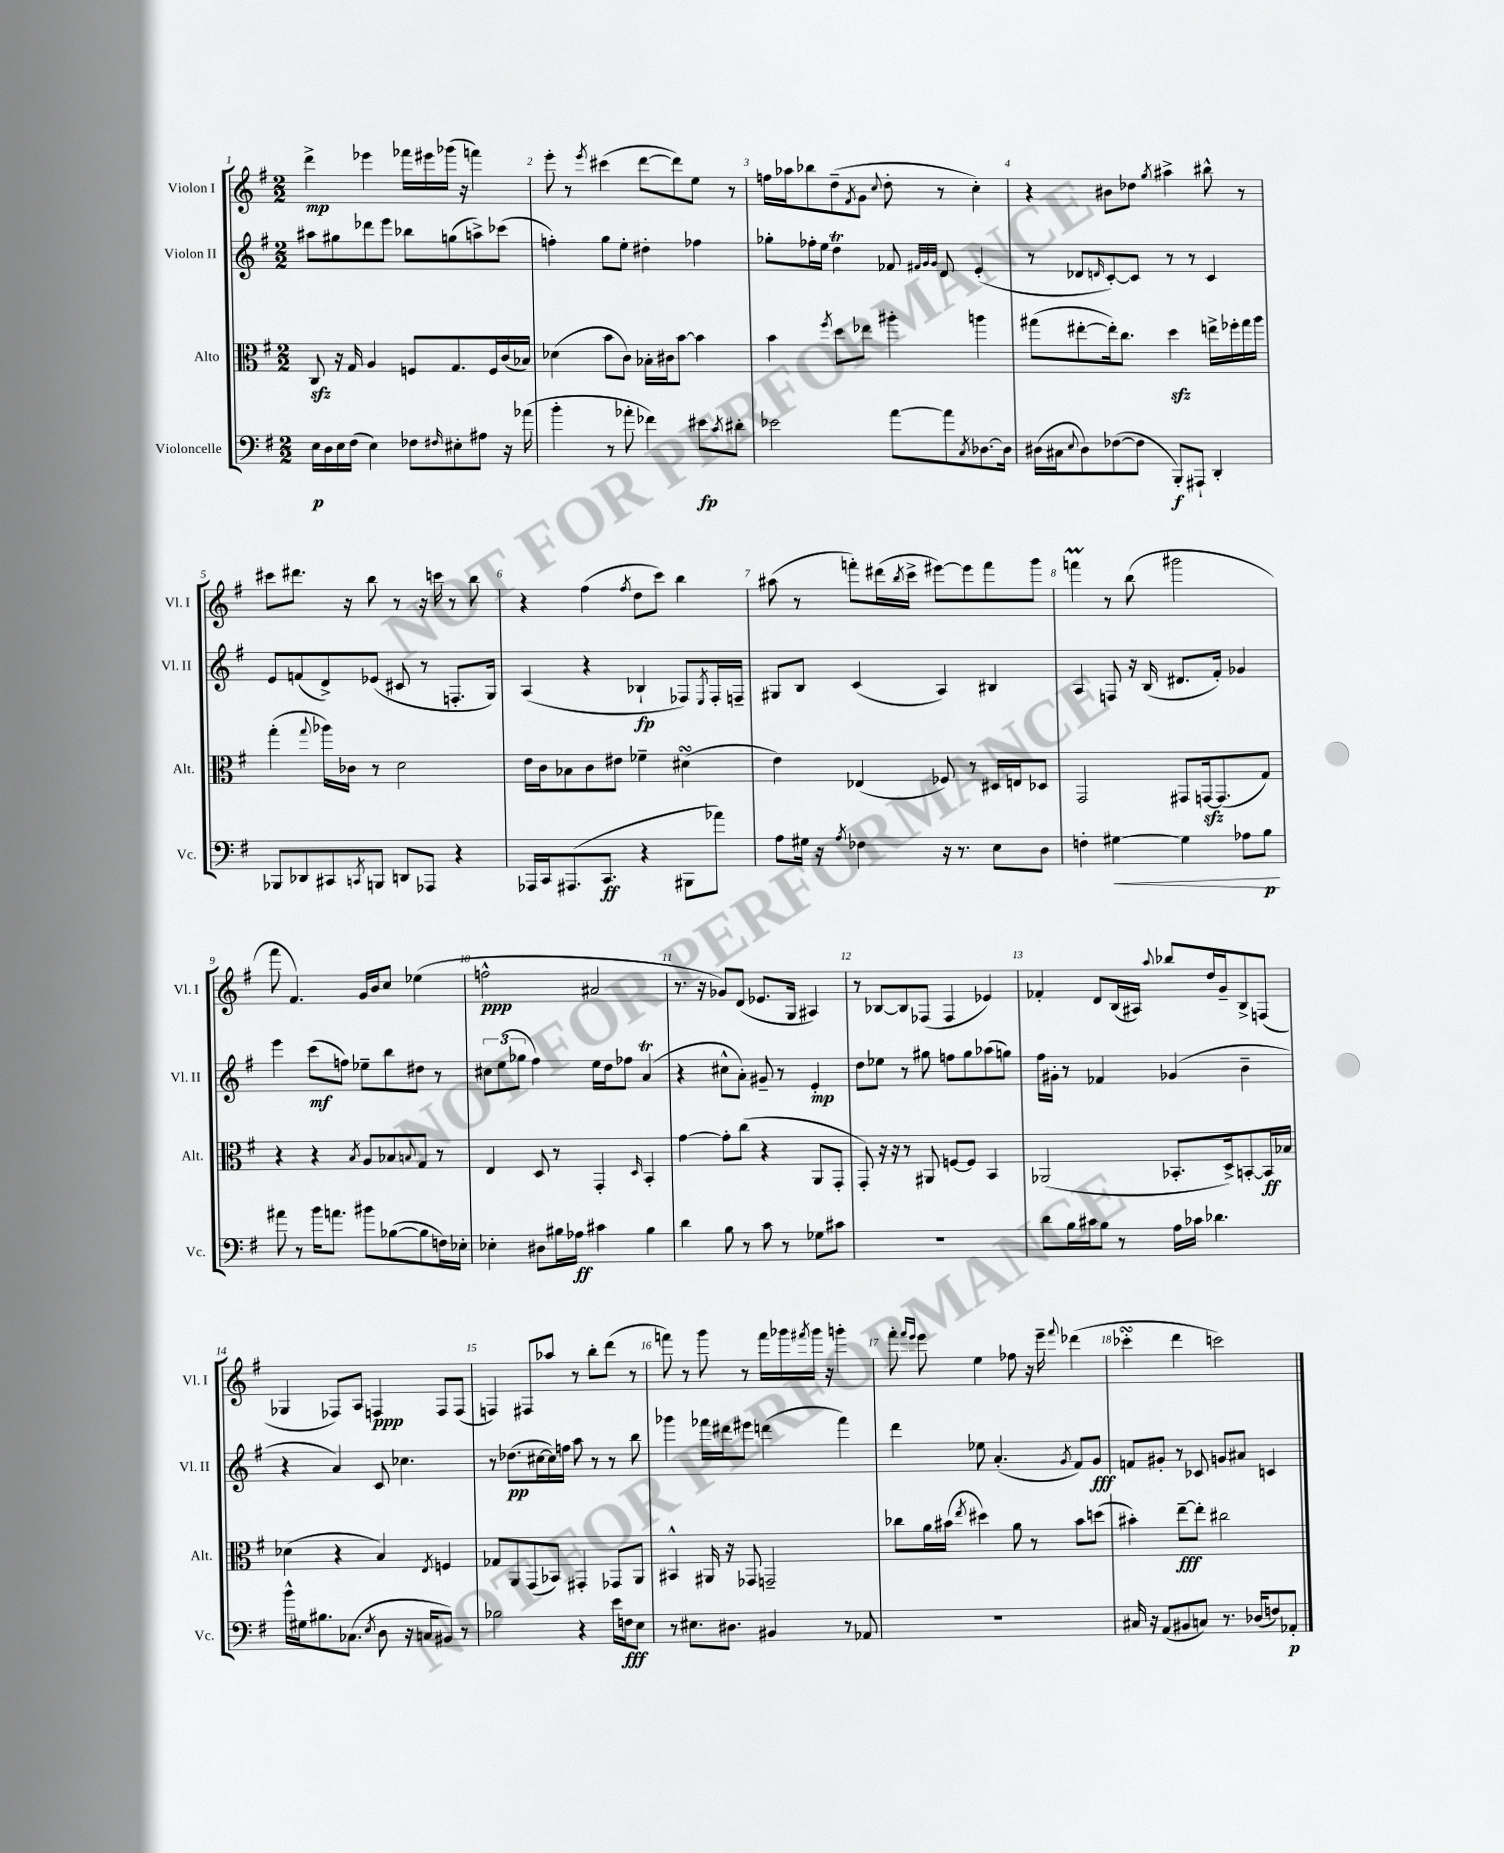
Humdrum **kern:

**kern	**dynam	**kern	**dynam	**kern	**dynam	**kern	**dynam
*part4	*part4	*part3	*part3	*part2	*part2	*part1	*part1
*staff4	*staff4	*staff3	*staff3	*staff2	*staff2	*staff1	*staff1
*I"Violoncelle	*	*I"Alto	*	*I"Violon II	*	*I"Violon I	*
*I'Vc.	*	*I'Alt.	*	*I'Vl. II	*	*I'Vl. I	*
*clefF4	*	*clefC3	*	*clefG2	*	*clefG2	*
*k[f#]	*	*k[f#]	*	*k[f#]	*	*k[f#]	*
*M2/2	*	*M2/2	*	*M2/2	*	*M2/2	*
=1	=1	=1	=1	=1	=1	=1	=1
16E\LL	p	8Czz/	.	8aa#X\L	.	4ddd^\	mp
16D\	.	.	.	.	.	.	.
16E\	.	16r	.	8gg#X\	.	.	.
(16F#\JJ	.	16G/	.	.	.	.	.
4E\)	.	4A/	.	8ddd-X\	.	4eee-X\	.
.	.	.	.	8eee\J	.	.	.
8F-X\L	.	8Fn/L	.	8bb-X\L	.	16fff-X\LL	.
.	.	.	.	.	.	16eee#X\	.
16qqF#X/	.	.	.	.	.	.	.
8E#X'\	.	8.G/	.	(8ggn\	.	(16ggg-X\JJ	.
.	.	.	.	.	.	16r	.
8A#X\J	.	.	.	8aan^\)	.	4fffn\)	.
.	.	16F/L	.	.	.	.	.
16r	.	(16c/	.	(8ccc-X\J	.	.	.
(16a-X\	.	16B-X/JJ)	.	.	.	.	.
=2	=2	=2	=2	=2	=2	=2	=2
4b'\	.	(4d-X\	.	4ffn'\)	.	8eee'\	.
.	.	.	.	.	.	8r	.
.	.	.	.	.	.	8qeee/	.
8r	.	8b\L	.	8gg\L	.	(4ccc#X\	.
8a-X'\	.	8c\J)	.	8ee'\J	.	.	.
4f-X\)	.	16B-X'\LL	.	4dd#X'\	.	[8ddd\L	.
.	.	16c#X\J	.	.	.	.	.
.	.	[8b\J	.	.	.	8ddd\])	.
8e#X\L	fp	4b\]	.	4ff-X\	.	8ee\J	.
8qc/	.	.	.	.	.	.	.
8d#X'\J	.	.	.	.	.	8r	.
=3	=3	=3	=3	=3	=3	=3	=3
2e-X\	.	4b\	.	8gg-X'\L	.	16ffn\LL	.
.	.	.	.	.	.	16aa-X\J	.
.	.	.	.	16ff-X'\L	.	8bb-X\	.
.	.	.	.	16ee\JJ	.	.	.
.	.	8qff#/	.	.	.	.	.
.	.	8dd\L	.	4ddT\	.	(8dd~\	.
.	.	.	.	.	.	8qf#/	.
.	.	8ee-X\J	.	.	.	8g\J	.
.	.	.	.	.	.	8qqcc/	.
[8a\L	.	4aa#X'\	.	8f-X/	.	8dd'\	.
.	.	.	.	32qqf#X/LLL	.	.	.
.	.	.	.	32qqg/	.	.	.
.	.	.	.	32qqg/JJJ	.	.	.
8a\]	.	.	.	8d/	.	8r	.
8qC/	.	.	.	.	.	.	.
[8.D-X\	.	4aan\	.	(4e'/	.	4cc'\)	.
16D-\Jk]	.	.	.	.	.	.	.
=4	=4	=4	=4	=4	=4	=4	=4
(16D#X\LL	.	(8gg#X\L	.	8r	.	4r	.
16C#X\J	.	.	.	.	.	.	.
8qqE/	.	.	.	.	.	.	.
8D#\)	.	[8ee#X'\	.	8d-X/L	.	.	.
.	.	.	.	16qqdn/	.	.	.
([8F-X\	.	16ee#'\k])	.	[8c'/)	.	8b#X\L	.
.	.	8.cc\J	.	.	.	.	.
8F-\J]	.	.	.	8c/J]	.	8dd-X\J	.
.	.	.	.	.	.	8qgg/	.
8BBB'/L)	f	4ddzz\	.	8r	.	4aa#X^\	.
8AAA#X`/J	.	.	.	8r	.	.	.
4DD'/	.	16een^\LL	.	4c/	.	8bb#X^^\	.
.	.	16ff-X'\	.	.	.	.	.
.	.	16gg#\	.	.	.	8r	.
.	.	16aa\JJ	.	.	.	.	.
!!LO:LB:g=z
=5	=5	=5	=5	=5	=5	=5	=5
8BBB-X/L	.	(4gg'\	.	8e/L	.	8ccc#X\L	.
8DD-X/	.	.	.	(8fn/	.	8.ddd#X\J	.
.	.	8qqgg/	.	.	.	.	.
8CC#X/	.	16aa-X\LL)	.	8d^/)	.	.	.
.	.	16c-X\JJ	.	.	.	16r	.
8qCCn/	.	.	.	.	.	.	.
8BBBn/J	.	8r	.	(8e-X/J	.	8bb\	.
8DDn/L	.	2d\	.	8c#X/	.	8r	.
8AAA-X/J	.	.	.	8r	.	16r	.
.	.	.	.	.	.	16cccn\	.
4r	.	.	.	8.Fn'/L	.	8r	.
.	.	.	.	.	.	8bb\	.
.	.	.	.	16G/Jk)	.	.	.
=6	=6	=6	=6	=6	=6	=6	=6
16AAA-X/LL	.	16e\LL	.	(4A/	.	4r	.
16CC/J	.	16c\J	.	.	.	.	.
(8.AAA#X/	.	8B-X\	.	.	.	.	.
.	.	8c\	.	4r	.	(4ff#\	.
8.CC/J	ff	.	.	.	.	.	.
.	.	8e#X\J	.	.	.	.	.
.	.	.	.	.	.	8qff#/	.
4r	.	4f-X~\	.	4B-X`/	fp	8dd\L	.
.	.	.	.	.	.	8ccc\J)	.
8BBB#X\L	.	(4d#XsSsS\	.	8F-X/L)	.	4bb\	.
.	.	.	.	8qE/	.	.	.
8a-X\J)	.	.	.	16F-'/L	.	.	.
.	.	.	.	16Fn~/JJ	.	.	.
=7	=7	=7	=7	=7	=7	=7	=7
8A\L	.	4e\)	.	8G#X/L	.	(8aa#X\	.
16G#X\Jk	.	.	.	8B/J	.	8r	.
16r	.	.	.	.	.	.	.
8qA/	.	.	.	.	.	.	.
4F-X\	.	(4E-X/	.	(4c/	.	8fffn'\L)	.
.	.	.	.	.	.	(16ddd#X\L	.
.	.	.	.	.	.	8qbb/	.
.	.	.	.	.	.	16ccc^\JJ	.
16r	.	8F-X/)	.	4A/)	.	[8eee#X\L)	.
8.r	.	.	.	.	.	.	.
.	.	8r	.	.	.	8eee#\]	.
8E\L	.	16D#X/LL	.	4B#X/	.	8fff\	.
.	.	16En/J	.	.	.	.	.
8D\J	.	8D-X/J	.	.	.	8ggg\J	.
=8	=8	=8	=8	=8	=8	=8	=8
4Fn'\	.	2GG/	.	4A/	.	4fffnM\	.
!	!LO:HP:b	!	!	!	!	!	!
[4G#X\	<	.	.	8Fn/	.	8r	.
.	.	.	.	16r	.	(8bb\	.
.	.	.	.	(16B/	.	.	.
4G#\]	.	8GG#X/L	.	8.d#X/L	.	2ggg#X\	.
.	.	[16GGnzz/k	.	.	.	.	.
.	.	(8.GG/]	.	16f#'/Jk)	.	.	.
8A-X\L	.	.	.	4g-X/	.	.	.
8B\J	p	8G/J)	.	.	.	.	.
.	[	.	.	.	.	.	.
!!LO:LB:g=z
=9	=9	=9	=9	=9	=9	=9	=9
8a#X\	.	4r	.	4eee\	.	8fff#\	.
8r	.	.	.	.	.	4.f#/)	.
16b\KL	.	4r	.	(8ccc\L	mf	.	.
8.an\J	.	.	.	.	.	.	.
.	.	.	.	8ffn\J)	.	.	.
.	.	8qB/	.	.	.	.	.
8b#X\L	.	8A/L	.	8ee-X~\L	.	16g/LL	.
.	.	.	.	.	.	16b/J	.
([8B-X\	.	8B-X/	.	8bb\	.	8cc/J	.
.	.	8qqBn/	.	.	.	.	.
8B-\]	.	8G/J	.	8dd#X\J	.	(4ee-X\	.
16Fn\L)	.	8r	.	8r	.	.	.
16E-X'\JJ	.	.	.	.	.	.	.
=10	=10	=10	=10	=10	=10	=10	=10
4E-X'\	.	4E/	.	12cc#X\L	.	2ffn^^\	ppp
.	.	.	.	(12ee\	.	.	.
.	.	.	.	12gg-X\J	.	.	.
8D#X\L	.	8D/	.	4ff#\)	.	.	.
16B#X\L	.	8r	.	.	.	.	.
16A-X\JJ	ff	.	.	.	.	.	.
4c#X\	.	4GG'/	.	16ee\LL	.	2a#X/	.
.	.	.	.	16dd\J	.	.	.
.	.	.	.	8ff-X\J	.	.	.
.	.	16qqD/	.	.	.	.	.
4B#\	.	4BB'/	.	(4aT/	.	.	.
=11	=11	=11	=11	=11	=11	=11	=11
4d\	.	[4g\	.	4r	.	8.r	.
.	.	.	.	.	.	16r	.
8B\	.	8g'\L]	.	8cc#X^^\L	.	8g-X/L)	.
8r	.	(8cc\J	.	8a'\J)	.	(8d/J	.
8c\	.	4r	.	8g#X~/	.	8.e-X/L	.
8r	.	.	.	8r	.	.	.
.	.	.	.	.	.	16G/Jk	.
8G-X\L	.	8AA/L	.	4e'/	mp	4A#X/)	.
8c#X\J	.	8GG'/J	.	.	.	.	.
=12	=12	=12	=12	=12	=12	=12	=12
1r	.	8GG'/)	.	8dd\L	.	8r	.
.	.	16r	.	8ee-X\J	.	[8B-X/L	.
.	.	16r	.	.	.	.	.
.	.	8r	.	8r	.	8B-/]	.
.	.	8AA#X/	.	8gg#X\	.	(8F-X/J	.
.	.	[8Fn/L	.	8ffn\L	.	4F-/	.
.	.	8F/J]	.	8gg#\	.	.	.
.	.	4BB/	.	(8aa-X\	.	4e-X/)	.
.	.	.	.	8ggn\J)	.	.	.
=13	=13	=13	=13	=13	=13	=13	=13
8d\L	.	(2AA-X/	.	16ff#\LL	.	4f-X'/	.
.	.	.	.	16g#X'\JJ	.	.	.
16B\L	.	.	.	8r	.	.	.
16c#X\J	.	.	.	.	.	.	.
8B\J	.	.	.	4f-X/	.	8d/L	.
8r	.	.	.	.	.	(16B/L	.
.	.	.	.	.	.	16A#X/JJ)	.
.	.	.	.	.	.	8qqaa/	.
16A\LL	.	8.BB-X'/L	.	(4g-X/	.	8bb-X/L	.
16c-X\JJ	.	.	.	.	.	.	.
4.d-X\	.	.	.	.	.	16dd/L	.
.	.	16D^/k)	.	.	.	16g~/J	.
.	.	[8BBn'/	.	4b~\	.	8B^/	.
.	.	16BB/L]	ff	.	.	(8Fn/J	.
.	.	16B-X/JJ	.	.	.	.	.
!!LO:LB:g=z
=14	=14	=14	=14	=14	=14	=14	=14
16b^^\LL	.	(4d-X\	.	4r	.	4G-X/	.
16G#X\J	.	.	.	.	.	.	.
8.B#X\	.	.	.	.	.	.	.
.	.	4r	.	4a/)	.	8F-X/L)	.
(8.C-X\J	.	.	.	.	.	.	.
.	.	.	.	.	.	8A/J	.
8qE/	.	.	.	.	.	.	.
8D\	.	4B/)	.	8c/	.	4Fn/	ppp
16r	.	.	.	4.cc-X\	.	.	.
16Cn/KL	.	.	.	.	.	.	.
.	.	8qE/	.	.	.	.	.
8BB#X/J)	.	4Fn/	.	.	.	8F/L	.
8r	.	.	.	.	.	(8F/J	.
=15	=15	=15	=15	=15	=15	=15	=15
2B-X\	.	8G-X/L	.	8r	.	4Fn/)	.
.	.	8AA/	.	(8.dd-X\L	pp	.	.
.	.	(8GG/	.	.	.	8F#X/L	.
.	.	.	.	[16cc#X\L	.	.	.
.	.	8BB-X/J)	.	16cc#\])	.	8aa-X/J	.
.	.	.	.	16ffn\JJ	.	.	.
4r	.	4GG#X'/	.	8aa\	.	8r	.
.	.	.	.	8r	.	8bb'\L	.
16e\LL	.	8GG-X/L	.	8r	.	(8ddd\J	.
16Fn\J	fff	.	.	.	.	.	.
8E\J	.	8AA/J	.	8bb\	.	8r	.
=16	=16	=16	=16	=16	=16	=16	=16
8r	.	4BB#X^^/	.	4ggg-X\	.	8fffn\)	.
8.E#X\L	.	.	.	.	.	8r	.
.	.	16AA#X/	.	16fff-X\LL	.	8ggg\	.
8.D#X\J	.	16r	.	16ddd#X\J	.	.	.
.	.	8GG-X/	.	8eee#X\J	.	8r	.
4BB#X/	.	2GGn~/	.	(4dddn\	.	16fff\LL	.
.	.	.	.	.	.	16ggg-X\	.
.	.	.	.	.	.	8qfff#X/	.
.	.	.	.	.	.	16ggg-\JJ	.
.	.	.	.	.	.	16r	.
8r	.	.	.	4fff-\)	.	4gggn'\	.
8AA-X/	.	.	.	.	.	.	.
=17	=17	=17	=17	=17	=17	=17	=17
1r	.	8cc-X\L	.	4ddd\	.	8fff#'\	.
.	.	.	.	.	.	16qqfff#/LL	.
.	.	.	.	.	.	16qqeee/JJ	.
.	.	16a\L	.	.	.	8eee\	.
.	.	(16b#X\JJ	.	.	.	.	.
.	.	8qee/	.	.	.	.	.
.	.	4dd#X\)	.	8ee-X\	.	4ee\	.
.	.	.	.	(4.a'/	.	.	.
.	.	8a\	.	.	.	8ff-X\	.
.	.	8r	.	.	.	16r	.
.	.	.	.	.	.	16eee~\	.
.	.	.	.	8qg/	.	8qqfff#/	.
.	.	8b#\L	.	8f#/L)	.	(4ddd-X\	.
.	.	(8ddn\J	.	8g/J	fff	.	.
=18	=18	=18	=18	=18	=18	=18	=18
16C#X/	.	4b#X'\)	.	8fn/L	.	4ccc-XsSSs'\	.
16r	.	.	.	.	.	.	.
(8AA/L	.	.	.	8g#X'/J	.	.	.
8BB#X/	.	[8ee~\L	fff	8r	.	4ddd\	.
8Cn/J)	.	8ee'\J]	.	8c-X/	.	.	.
8.r	.	2cc#X\	.	8gn/L	.	2cccn\)	.
.	.	.	.	8a#X/J	.	.	.
(16D-X/KL	.	.	.	.	.	.	.
8Fn/)	.	.	.	4cn/	.	.	.
8AA-X'/J	p	.	.	.	.	.	.
==	==	==	==	==	==	==	==
*-	*-	*-	*-	*-	*-	*-	*-
